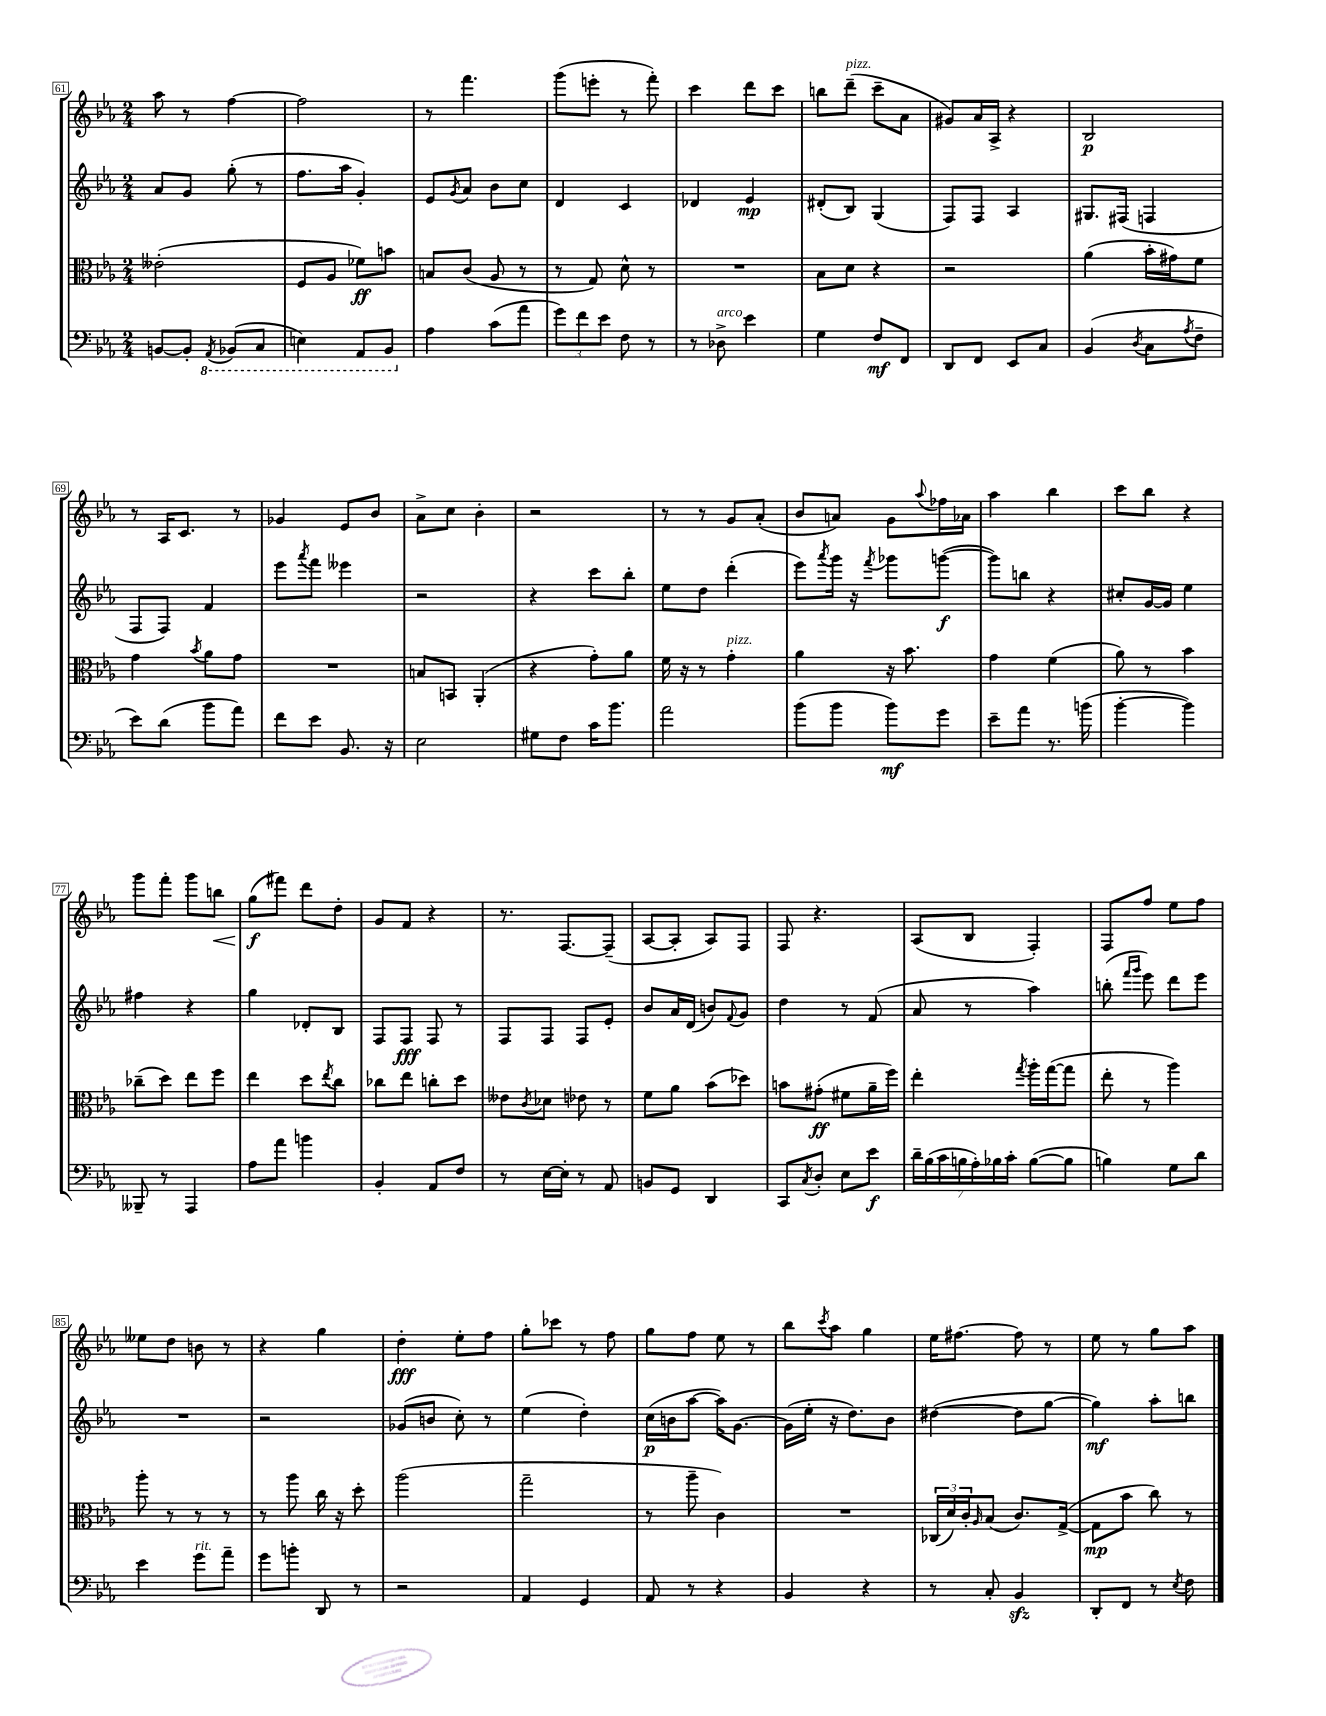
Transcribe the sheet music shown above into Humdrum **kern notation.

**kern	**kern	**kern	**kern
*staff4	*staff3	*staff2	*staff1
*clefF4	*clefC3	*clefG2	*clefG2
*k[b-e-a-]	*k[b-e-a-]	*k[b-e-a-]	*k[b-e-a-]
*M2/4	*M2/4	*M2/4	*M2/4
[8BB/L	(2e--'\	8a-/L	8aa-\
8BB'/]J	.	8g/J	8r
8qAAA-/	.	.	.
(8BBB-/L	.	(8gg'\	[4ff\
8CC/J	.	8r	.
=	=	=	=
4EE\)	8F/L	8.ff\L	2ff\]
.	8A-/J	.	.
.	.	16aa-\Jk	.
8AAA-/L	8f-\L)	4g'/)	.
8BBB-/J	8b\J	.	.
=	=	=	=
4A-\	8B/L	8e-/L	8r
.	.	8qg/	.
.	(8c/J	8a-/J	4.fff\
(8c\L	8A-/	8b-\L	.
8a-\J	8r	8cc\J	.
=	=	=	=
12g\L)	8r	4d/	(8ggg\L
12f\	.	.	.
.	8G/)	.	8eee'\J
12e-\J	.	.	.
8F\	8d^^\	4c/	8r
8r	8r	.	8fff'\)
=	=	=	=
8r	2r	4d-/	4ccc\
8D-^\	.	.	.
4e-\	.	4e-/	8ddd\L
.	.	.	8ccc\J
=	=	=	=
4G\	8B-\L	(8d#'/L	8bb\L
.	8d\J	8B-/J)	(8ddd~\J
8F/L	4r	(4G/	8ccc~\L
8FF/J	.	.	8a-\J
=	=	=	=
8DD/L	2r	8F/L)	8g#/L)
8FF/J	.	8F/J	16a-/L
.	.	.	16A-^/JJ
8EE-/L	.	4A-/	4r
8C/J	.	.	.
=	=	=	=
(4BB-/	(4a-\	8.G#/L	2B-/
.	.	(16F#/Jk	.
8qD/	.	.	.
8C\L	16b-'\LL	4F/	.
.	16g#\J)	.	.
8qA-/	.	.	.
8F~\J	8f\J	.	.
=	=	=	=
8e-\L)	4g\	8F/L	8r
(8d\J	.	8F/J)	16A-/LK
.	.	.	8.c/J
.	8qb-/	.	.
8b-\L	8a-\L	4f/	.
8a-\J)	8g\J	.	8r
=	=	=	=
8f\L	2r	8eee-\L	4g-/
.	.	8qaaa-/	.
8e-\J	.	8fff\J	.
8.BB-/	.	4eee--\	8e-/L
.	.	.	8b-/J
16r	.	.	.
=	=	=	=
2E-\	8B/L	2r	8a-^\L
.	8BB/J	.	8cc\J
.	(4AA-'/	.	4b-'\
=	=	=	=
8G#\L	4r	4r	2r
8F\J	.	.	.
16c\LK	8g'\L)	8ccc\L	.
8.b-\J	.	.	.
.	8a-\J	8bb-'\J	.
=	=	=	=
2a-\	16f\	8ee-\L	8r
.	16r	.	.
.	8r	8dd\J	8r
.	4g'\	(4ddd'\	8g/L
.	.	.	(8a-'/J
=	=	=	=
(8b-\L	4a-\	8eee-\L)	8b-/L
.	.	8qaaa-/	.
8b-\J	.	16ggg\Jk	8a/J)
.	.	16r	.
.	.	8qfff/	.
8b-\L)	16r	8ggg-\L	8g\L
.	8.b-\	.	.
.	.	.	8qqaa-/
8g\J	.	([8ggg\J	16ff-\L
.	.	.	16a-\JJ
=	=	=	=
8e-~\L	4g\	8ggg\]L)	4aa-\
8a-\J	.	8bb\J	.
8.r	(4f\	4r	4bb-\
(16b\	.	.	.
=	=	=	=
[4b-'\	8a-\)	8cc#'/L	8ccc\L
.	8r	[16g/L	8bb-\J
.	.	16g/]JJ	.
4b-\])	4b-\	4ee-\	4r
=	=	=	=
8BBB--~/	(8cc-~\L	4ff#\	8ggg\L
8r	8dd\J)	.	8fff'\J
4AAA-/	8ee-\L	4r	8ggg\L
.	8ff\J	.	8bb\J
=	=	=	=
8A-\L	4ee-\	4gg\	(8gg\L
8a-\J	.	.	8fff#\J)
4b\	8dd\L	8d-'/L	8ddd\L
.	8qee-/	.	.
.	8cc\J	8B-/J	8dd'\J
=	=	=	=
4BB-'/	8cc-\L	8F/L	8g/L
.	8ee-\J	8F/J	8f/J
8AA-/L	8cc'\L	8F/	4r
8F/J	8dd\J	8r	.
=	=	=	=
8r	8e--\L	8F/L	8.r
.	8qc/	.	.
[16E-\LL	8d-\J	8F/J	.
16E-'\]JJ	.	.	[8.F/L
8r	8e-\	8F/L	.
8AA-/	8r	8e-'/J	(8F~/]J
=	=	=	=
8BB/L	8f\L	8b-/L	[8A-/L
8GG/J	8a-\J	16a-/L	8A-'/]J
.	.	(16d/JJ	.
4DD/	(8b-\L	8b/L)	8A-/L)
.	.	8qqf/	.
.	8dd-\J)	8g/J	8F/J
=	=	=	=
8CC/L	8b\L	4dd\	8F/
8qC/	.	.	.
8D'/J	(8g#'\J	.	4.r
8E-\L	8f#\L	8r	.
8e-\J	16a-~\L	(8f/	.
.	16ff\JJ)	.	.
=	=	=	=
28d~\LL	4ee-'\	8a-/	(8A-/L
(28B-\	.	.	.
28c\	.	.	.
28B\	.	.	.
.	.	8r	8B-/J
28A-'\)	.	.	.
28B-\	.	.	.
28c'\JJ	.	.	.
.	8qgg/	.	.
([8B-\L	16aa-'\LL	4aa-\)	4F'/)
.	([16gg\J	.	.
8B-\]J	8gg\]J	.	.
=	=	=	=
4B\)	8ee-'\	(8bb'\	8F/L
.	.	16qqfff/LL	.
.	.	16qqggg/JJ	.
.	8r	8eee-\)	8ff/J
8G\L	4aa-\)	8ddd\L	8ee-\L
8d\J	.	8eee-\J	8ff\J
=	=	=	=
4e-\	8aa-'\	2r	8ee--\L
.	8r	.	8dd\J
8g\L	8r	.	8b\
8a-~\J	8r	.	8r
=	=	=	=
8g\L	8r	2r	4r
8b'\J	8aa-\	.	.
8DD/	16cc\	.	4gg\
.	16r	.	.
8r	8dd'\	.	.
=	=	=	=
2r	(2aa-\	(8g-/L	4dd'\
.	.	8b/J	.
.	.	8cc'\)	8ee-'\L
.	.	8r	8ff\J
=	=	=	=
4AA-/	2gg~\	(4ee-\	8gg'\L
.	.	.	8ccc-\J
4GG/	.	4dd'\)	8r
.	.	.	8ff\
=	=	=	=
8AA-/	8r	(16cc\LL	8gg\L
.	.	16b\J	.
8r	8aa-~\	[8aa-\J	8ff\J
4r	4c\)	16aa-\]LK)	8ee-\
.	.	[8.g\J	.
.	.	.	8r
=	=	=	=
4BB-/	2r	(16g\]LL	8bb-\L
.	.	16ee-'\JJ	.
.	.	.	8qccc/
.	.	16r	8aa-\J
.	.	8.dd\L)	.
4r	.	.	4gg\
.	.	8b-\J	.
=	=	=	=
8r	(24C-/LL	([4dd#\	16ee-\LK
.	24d/)	.	.
.	.	.	[8.ff#\J
.	24c'/J	.	.
.	16qqA-/	.	.
8C'/	(8B-/J	.	.
4BB-/	8.c/L)	8dd#\]L	8ff#\]
.	.	[8gg\J	8r
.	([16G^/Jk	.	.
=	=	=	=
8DD'/L	8G\]L	4gg\])	8ee-\
8FF/J	8b-\J	.	8r
8r	8cc\)	8aa-'\L	8gg\L
8qE-/	.	.	.
8F\	8r	8bb\J	8aa-\J
==	==	==	==
*-	*-	*-	*-
